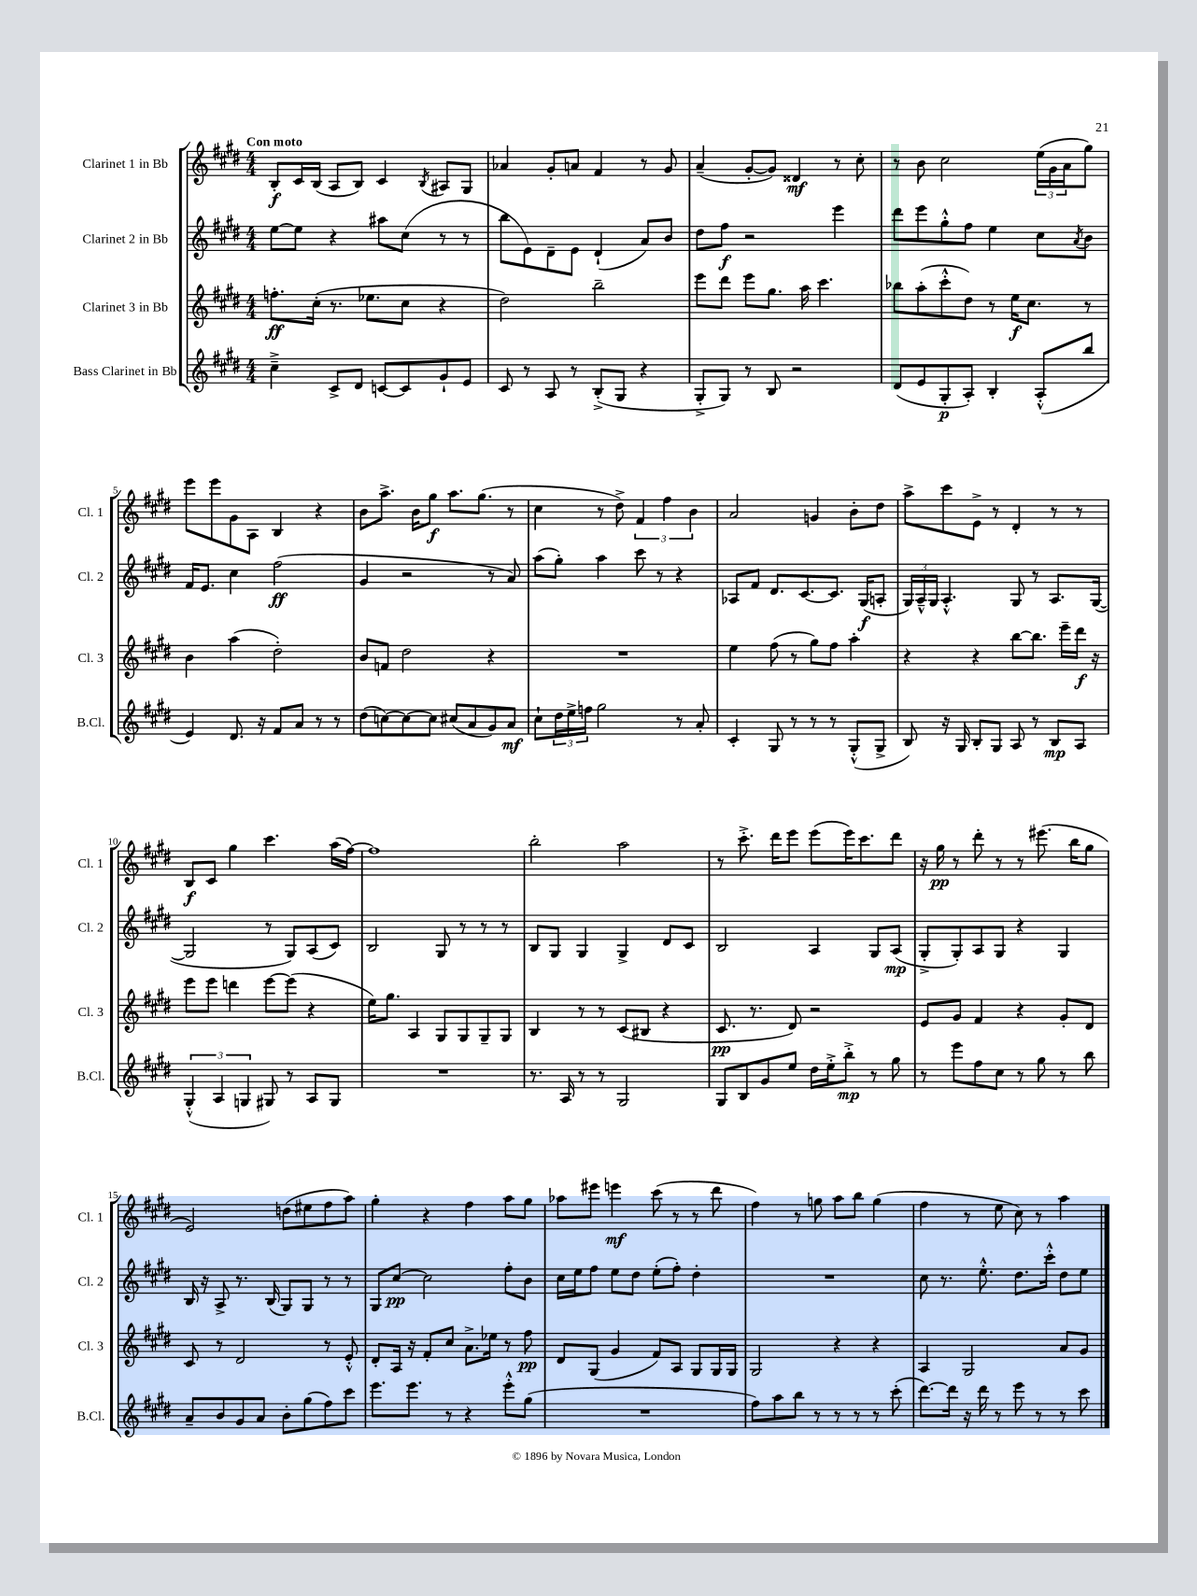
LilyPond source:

<<
\new StaffGroup <<
\new Staff = "s0" \with { instrumentName = "Clarinet 1 in Bb" shortInstrumentName = "Cl. 1" } {
    \clef treble \key e \major \numericTimeSignature \time 4/4 \tempo "Con moto"
    b8-.\f cis'16 b16( a8 b8) cis'4 \acciaccatura { b8 } ais8 gis8 |
    aes'4 gis'8-. a'8 fis'4 r8 gis'8 |
    a'4--( gis'8~-. gis'8) disis'4\mf r8 cis''8-. |
    r8 b'8 cis''2 \tuplet 3/2 { e''16( gis'16 a'16 } gis''8) |
    e'''8 e'''8 gis'8 a8 b4 r4 |
    b'8 a''8.-> b'16 gis''8\f a''8. gis''8.( r8 |
    cis''4 r8 dis''8->) \tuplet 3/2 { fis'4 fis''4 b'4 } |
    a'2 g'4 b'8-. dis''8 |
    a''8-> cis'''8 e'8-> r8 dis'4-. r8 r8 |
    b8\f cis'8 gis''4 cis'''4. a''16( fis''16~) |
    fis''1 |
    b''2-. a''2 |
    r8 cis'''8.-.-> dis'''16 e'''8 e'''8( e'''16) cis'''8. dis'''8 |
    r16 gis''16\pp r8 dis'''8-. r8 r8 eis'''8.( b''16 gis''8 |
    e'2) d''8( eis''8 fis''8 a''8) |
    gis''4-. r4 fis''4 a''8 gis''8 |
    aes''8 eis'''8 e'''4\mf cis'''8( r8 r8 dis'''8 |
    fis''4) r8 g''8 a''8 b''8 g''4( |
    fis''4 r8 e''8 cis''8) r8 a''4 \bar "|." |
}
\new Staff = "s1" \with { instrumentName = "Clarinet 2 in Bb" shortInstrumentName = "Cl. 2" } {
    \clef treble \key e \major \numericTimeSignature \time 4/4
    e''8~ e''8 r4 ais''8 cis''8( r8 r8 |
    b''8 e'8) dis'8-- e'8 dis'4-!( a'8) b'8 |
    dis''8 fis''8\f r2 e'''4 |
    dis'''8 e'''8 gis''8-.-^ fis''8 e''4 cis''8 \acciaccatura { a'8 } b'8 |
    fis'16 e'8. cis''4 fis''2\ff( |
    gis'4 r2 r8 a'8) |
    a''8( gis''8-.) a''4 cis'''8 r8 r4 |
    aes8 fis'8 dis'8. cis'8.~ cis'8. gis16\f( a8-. |
    \tuplet 3/2 { gis16) a16---^ gis16 } a4.-.-^ gis8 r8 a8. gis16~( |
    gis2 r8 gis8) a8( cis'8) |
    b2 gis8 r8 r8 r8 |
    b8 gis8 gis4 gis4-> dis'8 cis'8 |
    b2 a4 gis8 a8\mp( |
    gis8-.-> gis8-.) a8 gis8 r4 gis4 |
    b16 r16 a8-> r8. b16( gis8) gis8 r8 r8 |
    gis8 cis''8~\pp cis''2 fis''8-. b'8 |
    cis''16 e''16 fis''8 e''8 dis''8 e''8-.( fis''8-.) dis''4-. |
    R1 |
    cis''8 r8. e''8.-.-^ dis''8. cis'''16-.-^ dis''8 e''8 \bar "|." |
}
\new Staff = "s2" \with { instrumentName = "Clarinet 3 in Bb" shortInstrumentName = "Cl. 3" } {
    \clef treble \key e \major \numericTimeSignature \time 4/4
    f''8.-.\ff cis''16-.( r8. ees''8. cis''8 r4 |
    dis''2) b''2-- |
    e'''8 dis'''8 e'''8 gis''8. a''16 cis'''4. |
    bes''8 a''8-.( cis'''8-.-^ dis''8) r8 e''16\f cis''8. r8 |
    b'4 a''4( dis''2-.) |
    b'8 f'8 dis''2 r4 |
    R1 |
    e''4 fis''8( r8 gis''8) fis''8 a''4-. |
    r4 r4 b''8~ b''8. e'''16-- dis'''16\f r16 |
    e'''8 e'''8 d'''4 e'''8~ e'''8( r4 |
    e''16) gis''8. a4 gis8 gis8 gis8-- gis8 |
    b4 r8 r8 cis'8( bis8 r4 |
    cis'8.\pp r8. dis'8) r2 |
    e'8 gis'8 fis'4 r4 gis'8-. dis'8 |
    cis'8 r8 dis'2 r8 e'8-.-^ |
    dis'8-. a16 r16 fis'8-. cis''8 a'8.-> ees''16 r8 fis''8\pp |
    dis'8 gis8( gis'4 fis'8) a8 gis8 gis16 gis16 |
    gis2 r4 r4 |
    a4 gis2 a'8 gis'8 \bar "|." |
}
\new Staff = "s3" \with { instrumentName = "Bass Clarinet in Bb" shortInstrumentName = "B.Cl." } {
    \clef treble \key e \major \numericTimeSignature \time 4/4
    cis''4---> cis'8-> dis'8 c'8~ c'8 gis'8-! e'8 |
    cis'8 r8 a8 r8 b8-.->( gis8 r4 |
    gis8-.-> gis8) r8 b8 r2 |
    dis'8( e'8 gis8-.\p a8-.) b4-. a8-.-^( b''8 |
    e'4) dis'8. r16 fis'8 a'8 r8 r8 |
    dis''8( c''8~) c''8~ c''8 cis''8( a'8 gis'8) a'8\mf |
    cis''8-! \tuplet 3/2 { dis''16 e''16-> f''16 } gis''2 r8 a'8-. |
    cis'4-. gis8 r8 r8 r8 gis8-.-^( gis8-> |
    b8) r16 gis16 b8-. gis8 a8 r8 b8\mp a8 |
    \tuplet 3/2 { gis4-.-^( a4 g4 } gis8) r8 a8 gis8 |
    R1 |
    r8. a16 r8 r8 gis2 |
    gis8 b8 gis'8 e''8 dis''16 e''16-.-> b''8-.->\mp r8 gis''8 |
    r8 e'''8 fis''8 cis''8 r8 gis''8 r8 b''8 |
    a'8-- b'8 gis'8 a'8 b'8-. gis''8( fis''8) cis'''8 |
    e'''8. e'''8. r8 r4 e'''8-.-^ gis''8( |
    R1 |
    fis''8) a''8 b''8 r8 r8 r8 r8 cis'''8-.( |
    dis'''8.~) dis'''16 r16 dis'''16 r8 e'''8 r8 r8 cis'''8 \bar "|." |
}
>>
>>
